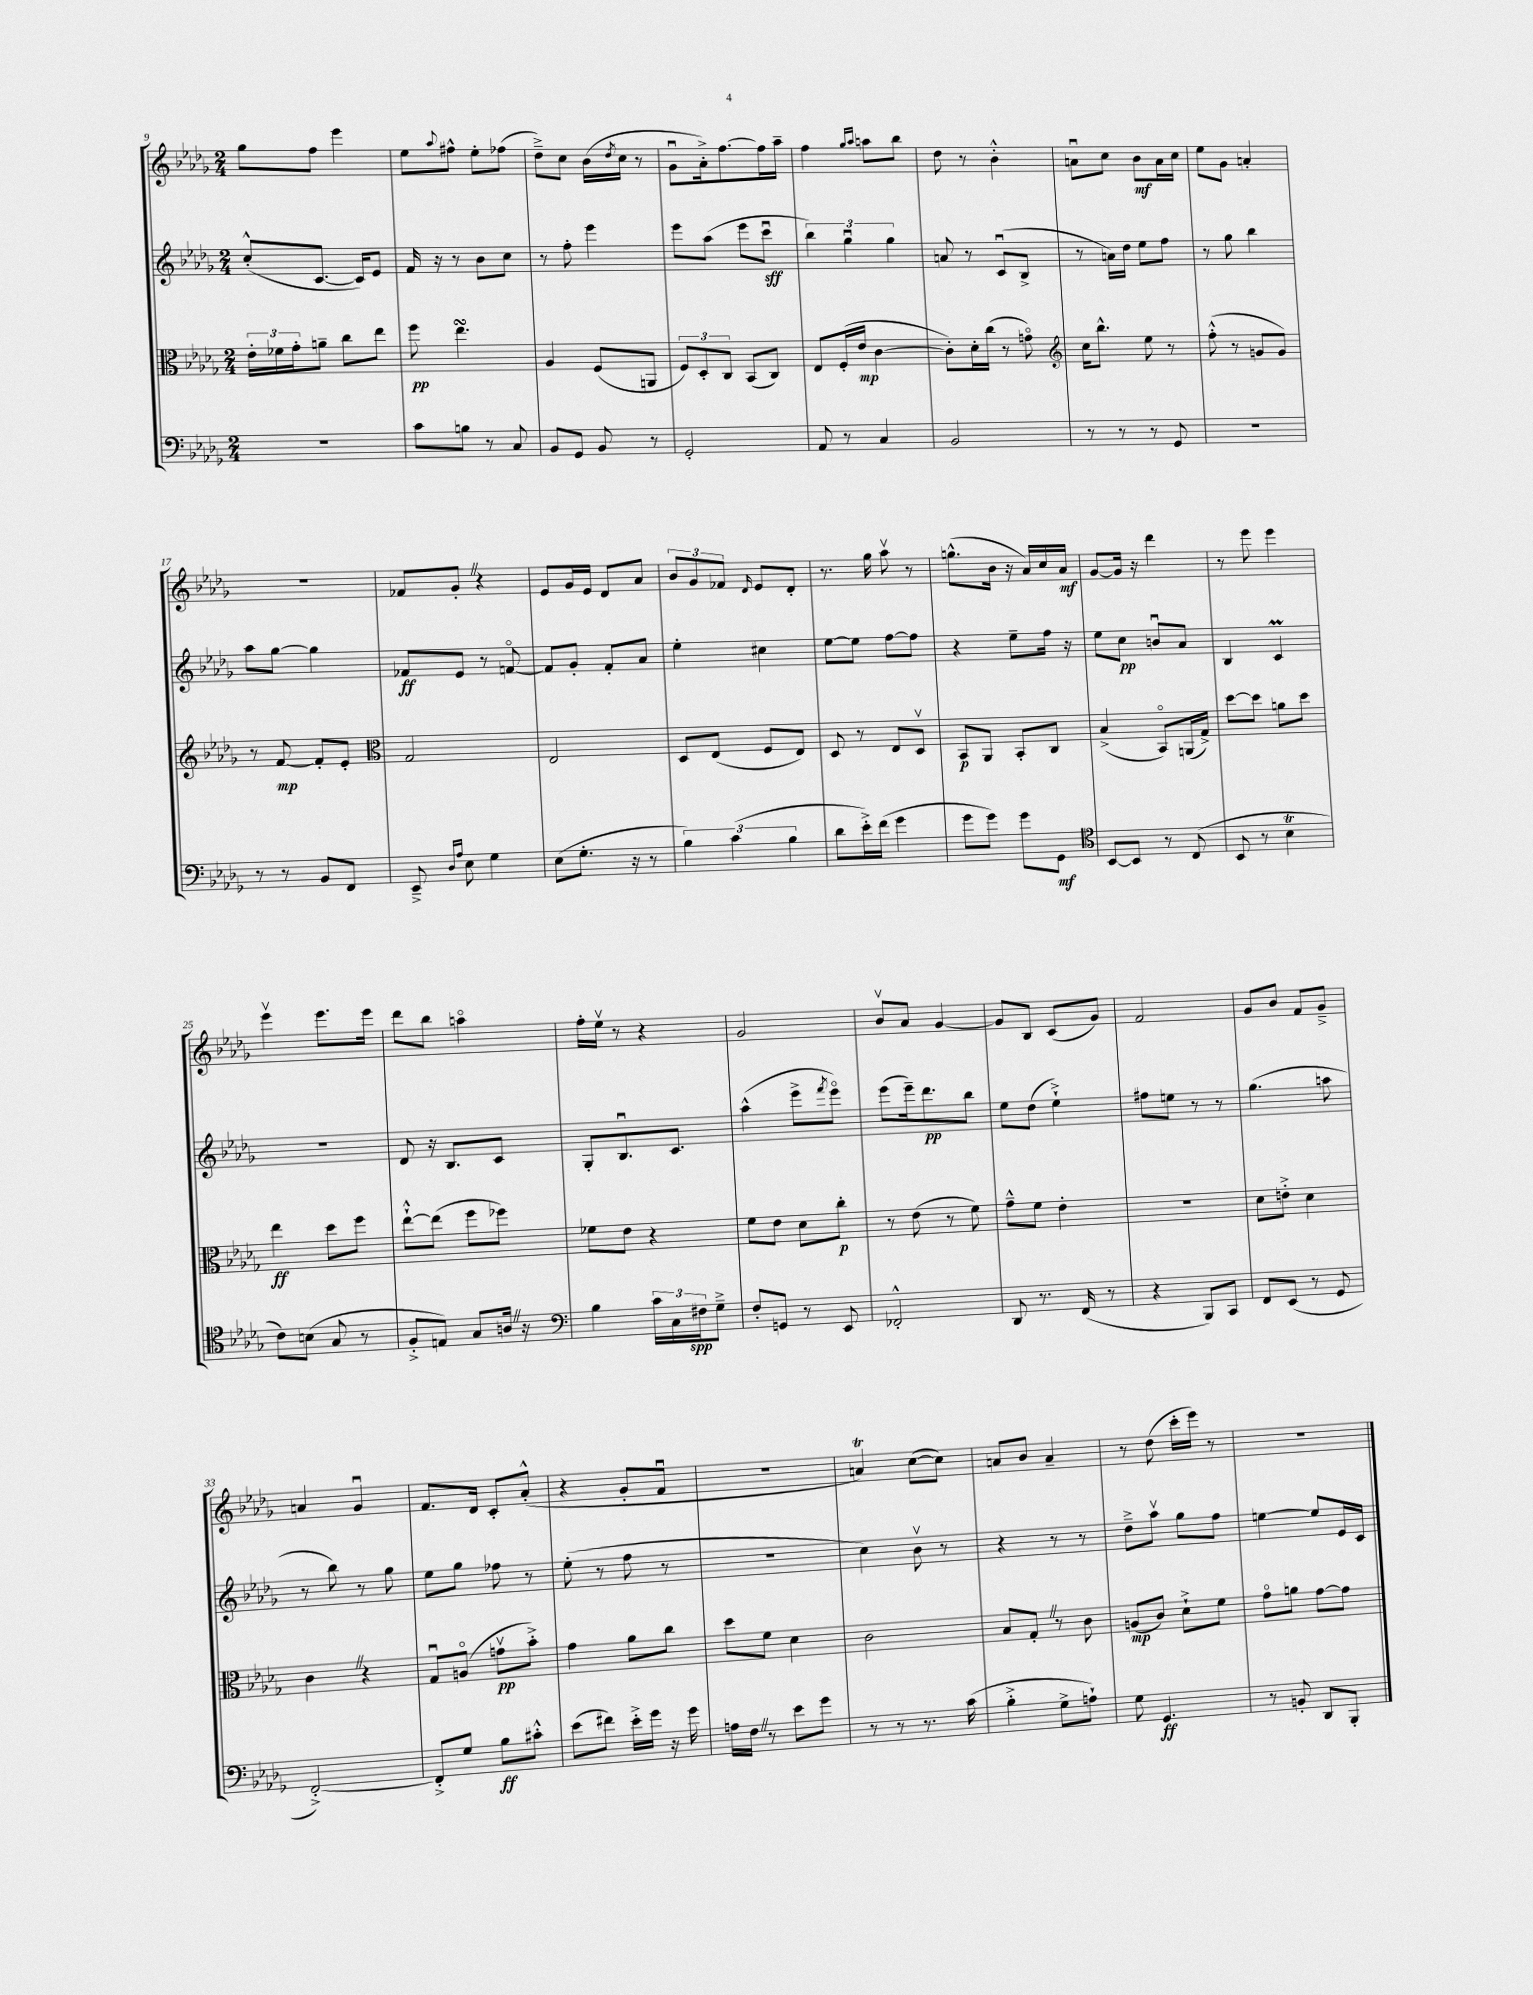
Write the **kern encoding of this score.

**kern	**kern	**kern	**kern
*staff4	*staff3	*staff2	*staff1
*clefF4	*clefC3	*clefG2	*clefG2
*k[b-e-a-d-g-]	*k[b-e-a-d-g-]	*k[b-e-a-d-g-]	*k[b-e-a-d-g-]
*M2/4	*M2/4	*M2/4	*M2/4
2r	24e-'\LL	(8cc'^^/L	8gg-\L
.	24f-\	.	.
.	24g-'\J	.	.
.	8a~\J	[8.c/J	8ff\J
.	8cc\L	.	4eee-\
.	.	16c/]LK)	.
.	8ee-\J	8e-/J	.
=	=	=	=
8c\L	8ff\	16f/	8ee-\L
.	.	16r	.
.	.	.	8qqaa-/
8B\J	4.ee-\	8r	8ff#^^\J
8r	.	8b-\L	8ee-'\L
8C/	.	8cc\J	(8ff-\J
=	=	=	=
8BB-/L	4A-/	8r	8dd-~^\L)
8GG-/J	.	8ff'\	8cc\J
8BB-/	(8F/L	4eee-\	(16b-\LL
.	.	.	8qdd-/
.	.	.	16cc\JJ
8r	8AA/J	.	8r
=	=	=	=
2GG-'/	12F/L)	8eee-\L	8g-u\L
.	12D-'/	.	.
.	.	(8aa-\J	16a-'^\k)
.	12C/J	.	.
.	.	.	[8.ff\
.	(8BB-/L	8eee-\L	.
.	8C/J)	8cccu\J	16ff\]L
.	.	.	16aa-~\JJ
=	=	=	=
8AA-/	8E-/L	6bb-\)	4ff\
8r	(16F'/L	.	.
.	.	6gg-u\	.
.	16e-/JJ	.	.
.	.	.	16qqgg-/LL
.	.	.	16qqaa-/JJ
4C/	[4c\	.	8aa\L
.	.	6gg-\	.
.	.	.	8bb-\J
=	=	=	=
2BB-/	8c'\]L)	8a/	8dd-\
.	16d-'\L	8r	8r
.	(16cc\JJ	.	.
.	8r	(8cu/L	4b-'^^\
.	8go\)	8B-^/J	.
=	=	=	=
*	*clefG2	*	*
8r	16cc\LK	8r	8au\L
.	8.bb-^^\J	.	.
8r	.	16a\LL)	8cc\J
.	.	16dd-\JJ	.
8r	8ee-\	8ee-\L	8b-\L
8GG-/	8r	8ff\J	16a\L
.	.	.	16cc\JJ
=	=	=	=
2r	(8ff'^^\	8r	8ee-\L
.	8r	8gg-\	8g-\J
.	8g/L	4bb-\	4a'/
.	8g/J)	.	.
=	=	=	=
8r	8r	8aa-\L	2r
8r	[8f/	[8gg-\J	.
8BB-/L	8f'/]L	4gg-\]	.
8FF/J	8e-'/J	.	.
=	=	=	=
*	*clefC3	*	*
8EE-~^/	2G-/	8f-/L	8f-/L
16qqD-/LL	.	.	.
16qqA-/JJ	.	.	.
8E-\	.	8e-/J	8g-'/J
4G-\	.	8r	4r
.	.	[8fo/	.
=	=	=	=
(8E-\L	2E-/	8f/]L	8e-/L
8.G-'\J	.	8g-'/J	16g-/L
.	.	.	16e-/JJ
.	.	8f'/L	8d-/L
16r	.	.	.
8r	.	8a-/J	8a-/J
=	=	=	=
6B-\)	8D-/L	4ee-'\	12b-/L
.	.	.	12g-/
.	(8E-/J	.	.
(6c\	.	.	12f-/J
.	.	.	16qqd-/
.	8F/L	4cc#\	8e-/L
6B-\	.	.	.
.	8E-/J)	.	8d-'/J
=	=	=	=
8d-\L	8D-/	[8ee-\L	8.r
16e-'^\L)	8r	8ee-\]J	.
(16f\JJ	.	.	16gg-\
4g-\	8E-/L	[8ff\L	8aa-v\
.	8D-v/J	8ff\]J	8r
=	=	=	=
8g-\L	8BB-/L	4r	(8.gg^^\L
8g-\J)	8AA-/J	.	.
.	.	.	16b-\Jk
8g-\L	8BB-'/L	8ee-~\L	16r
.	.	.	16a-/LL)
8GG-\J	8C/J	16ff\Jk	16cc/
.	.	16r	16a-/JJ
=	=	=	=
*clefC4	*	*	*
[8BB-/L	(4B-^/	8ee-\L	[8g-/L
8BB-/]J	.	8cc\J	16g-/]Jk
.	.	.	16r
8r	8BB-o/L)	8bu/L	4ddd-\
(8C/	(16AA/L	8a-/J	.
.	16G-^/JJ)	.	.
=	=	=	=
8BB-/	[8dd-\L	4B-/	8r
8r	8dd-\]J	.	8eee-\
4B-\	8a\L	4c/	4eee-\
.	8dd-\J	.	.
=	=	=	=
8c\L)	4ee-\	2r	4eee-v\
(8B\J	.	.	.
8G-/	8dd-\L	.	8.eee-\L
8r	8ff\J	.	.
.	.	.	16eee-\Jk
=	=	=	=
8F'^/L	[8ee-`^^\L	8d-/	8ddd-\L
8E/J)	(8ee-\]J	16r	8bb-\J
.	.	8.B-/L	.
8G-/L	8ff\L	.	4aao\
16A/Jk	8ff-\J)	8c/J	.
16r	.	.	.
=	=	=	=
*clefF4	*	*	*
4B-\	8f-\L	8G-'/L	16ff'\LL
.	.	.	16ee-v\JJ
.	8e-\J	8.B-u/	8r
24c\LL	4r	.	4r
24C\	.	.	.
.	.	8.c/J	.
24F#\J	.	.	.
8G-~^\J	.	.	.
=	=	=	=
8F'/L	8f\L	(4aa-^^\	2g-/
8GG/J	8e-\J	.	.
8r	8d-\L	8eee-^\L	.
.	.	8qfff/	.
8EE-/	8cc'\J	8eee-o\J)	.
=	=	=	=
2FF-'^^/	8r	(8eee-\L	8b-v/L
.	(8e-\	16eee-~\k)	8a-/J
.	.	8.ddd-\	.
.	8r	.	[4g-/
.	8f\)	8bb-\J	.
=	=	=	=
8DD-/	8g-~^^\L	8ee-\L	8g-/]L
8.r	8f\J	(8dd-\J	8B-/J
.	4e-'\	4ee-`^\)	(8c/L
(16FF/	.	.	.
8r	.	.	8g-/J)
=	=	=	=
4r	2r	8ff#\L	2f/
.	.	8ee\J	.
8BBB-/L)	.	8r	.
8CC/J	.	8r	.
=	=	=	=
8FF/L	8d-\L	(4.gg-\	8g-/L
(8EE-/J	8e'^\J	.	8b-/J
8r	4d-\	.	8f/L
8GG-/	.	8aa\	8g-~^/J
=	=	=	=
[2FF'^/)	4c\	8r	4a/
.	.	8bb-\)	.
.	4r	8r	4g-u/
.	.	8gg-\	.
=	=	=	=
8FF'^/]L	8G-u/L	8ee-\L	8.f/L
8G-/J	(8Ao/J	8gg-\J	.
.	.	.	16d-/Jk
8B-\L	8gv\L	8ff-\	8c'/L
8c#'^^\J	8b-'^\J)	8r	(8a-'^^/J
=	=	=	=
(8e-\L	4g-\	(8ee-'\	4r
8f#\J)	.	8r	.
16e-'^\LL	8a-\L	8ff\	8g-'/L
16g-\JJ	.	.	.
16r	8cc\J	8r	8fu/J
16g-\	.	.	.
=	=	=	=
16A\LL	8dd-\L	2r	2r
16F\JJ	.	.	.
8r	8f\J	.	.
8e-\L	4d-\	.	.
8g-\J	.	.	.
=	=	=	=
8r	2c\	4cc\)	4a/)
8r	.	.	.
8.r	.	8b-v\	([8cc\L
.	.	8r	8cc\]J)
(16c\	.	.	.
=	=	=	=
4B-'^\	8B-/L	4r	8a/L
.	8G-'/J	.	8b-/J
8G-^\L	8r	8r	4a~/
8A`\J)	8c\	8r	.
=	=	=	=
8G-\	(8A/L	8dd-~^\L	8r
4.GG-/	8c/J)	8aa-v\J	(8dd-\
.	8d-`^\L	8gg-\L	16ccc'\LL
.	.	.	16eee-\JJ)
.	8f\J	8ff\J	8r
=	=	=	=
8r	8g-o\L	[4ee\	2r
8BB'/	8a\J	.	.
8DD-/L	[8g-\L	8ee/]L	.
8BBB-'/J	8g-\]J	16e-/L	.
.	.	16c/JJ	.
==	==	==	==
*-	*-	*-	*-
